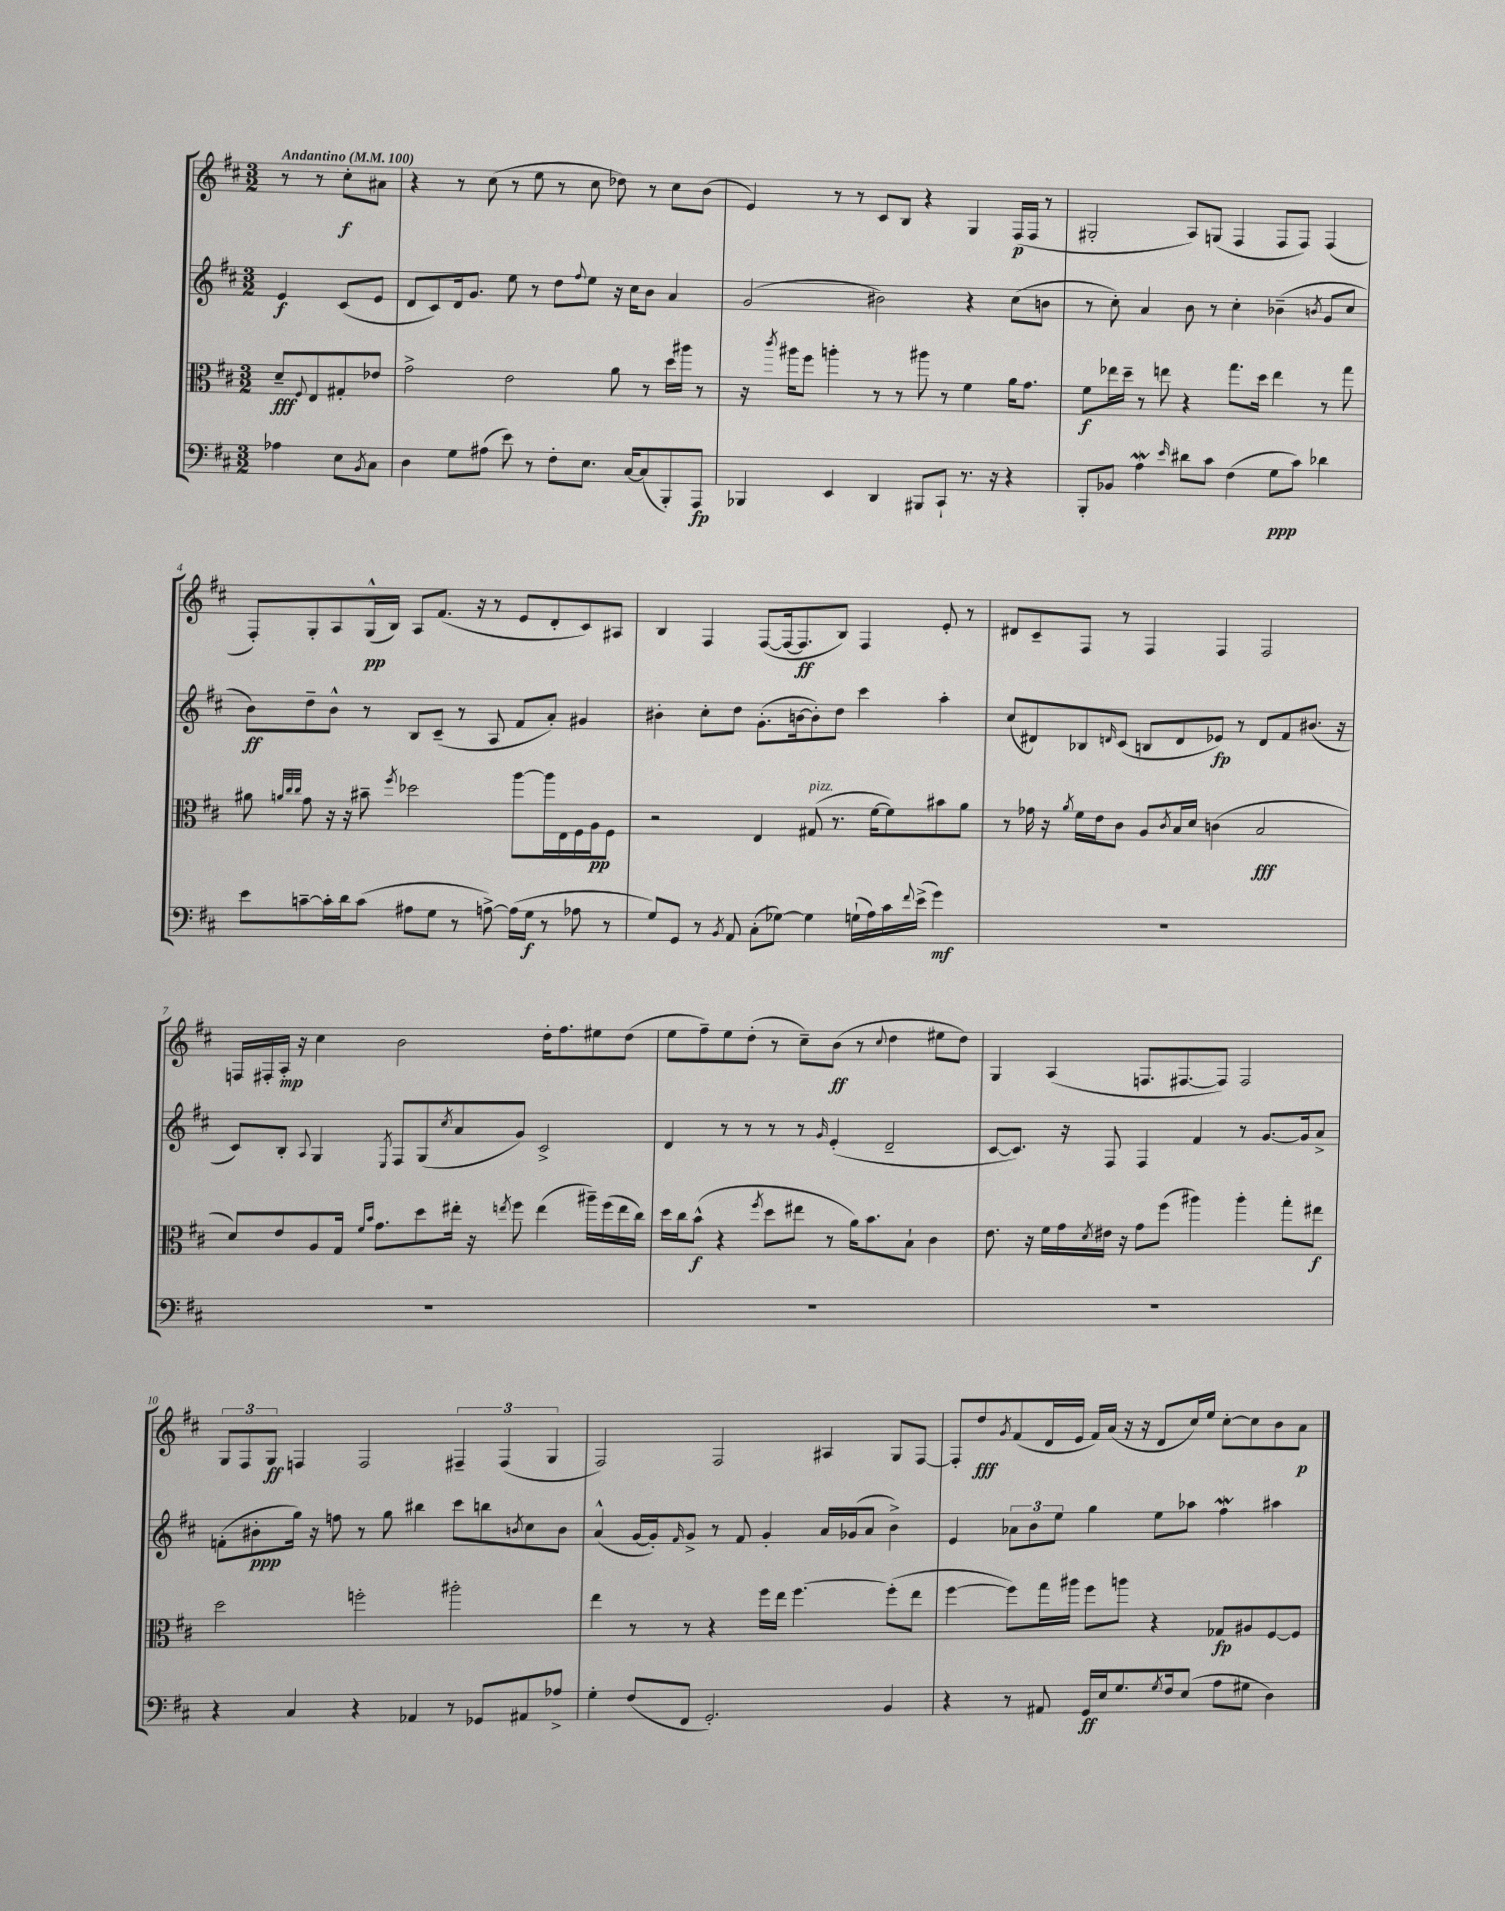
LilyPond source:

<<
\new StaffGroup <<
\new Staff = "s0" {
    \clef treble \key d \major \numericTimeSignature \time 3/2 \partial 2 \tempo "Andantino" 4 = 100
    r8 r8 cis''8-.\f ais'8 |
    r4 r8 cis''8( r8 e''8 r8 cis''8 des''8) r8 cis''8 b'8( |
    e'4) r8 r8 cis'8 b8 r4 g4 fis16\p( fis16 r8 |
    gis2-. a8) g8( fis4 fis8 fis8) fis4( |
    fis8-.) g8-. a8 g16-^\pp( b16) a8 fis'8.( r16 r8 e'8 d'8-. cis'8) ais8 |
    b4 fis4 fis8~( fis16~ fis8.\ff b8) fis4 e'8-. r8 |
    dis'8 cis'8-- fis8 r8 fis4 fis4 fis2 |
    f16 fis16-. a16-.\mp r16 cis''4 b'2 d''16-. fis''8. eis''8 d''8( |
    e''8 fis''8--) e''8 d''8-.( r8 cis''8--) b'8\ff( r8 \appoggiatura { cis''8 } d''4 eis''8 d''8) |
    g4 a4( f8. fis8.~ fis8) fis2 |
    \tuplet 3/2 { g8 fis8 g8\ff } f4 f2 \tuplet 3/2 { fis4-- fis4( g4 } |
    fis2) fis2 ais4 g8 fis8~ |
    fis8-. d''8\fff \acciaccatura { g'8 } fis'8( d'16 e'16 fis'16) a'16( r16 r16 d'8 cis''16) e''16 cis''8~-. cis''8 b'8 a'8\p \bar "|." |
}
\new Staff = "s1" {
    \clef treble \key d \major \numericTimeSignature \time 3/2 \partial 2
    e'4\f cis'8( e'8 |
    d'8 cis'8) d'16 g'8. e''8 r8 d''8 \appoggiatura { fis''8 } e''8 r16 cis''16 b'8 a'4 |
    g'2( bis'2) r4 cis''8( b'8 |
    r8 cis''8-.) a'4 b'8 r8 cis''4-. bes'4--( \acciaccatura { b'8 } g'8 cis''8 |
    b'8\ff) d''8-- b'8-^ r8 b8 cis'8--( r8 a8 fis'8 a'8-.) gis'4 |
    bis'4-. cis''8-. d''8 g'8.-.( b'16~ b'8-.) d''8 cis'''4 a''4-. |
    cis''8( dis'8) bes8 \grace { d'16 } cis'8( b8 d'8 ees'8\fp) r8 d'8 fis'8 bis'8.( r16 |
    cis'8) b8-. \appoggiatura { a8 } g4 \acciaccatura { e8 } fis8 g8( \acciaccatura { cis''8 } a'8 g'8) cis'2-> |
    d'4 r8 r8 r8 r8 \grace { g'16 } e'4-.( d'2-- |
    cis'8~ cis'8.) r16 fis8 fis4 fis'4 r8 g'8.~ g'16 a'8-> |
    f'8-.( bis'8-.\ppp g''16) r16 f''8 r8 g''8 bis''4 cis'''8 b''8 \acciaccatura { b'8 } cis''8 b'8 |
    a'4-^( g'16~ g'16-.) \grace { fis'16 } g'8-> r8 fis'8 g'4-. a'16 ges'16( a'8 b'4->) |
    e'4 \tuplet 3/2 { aes'8 b'8 e''8 } g''4 e''8 aes''8 fis''4\mordent ais''4 \bar "|." |
}
\new Staff = "s2" {
    \clef alto \key d \major \numericTimeSignature \time 3/2 \partial 2
    d'8--\fff \appoggiatura { fis8 } e8 gis8-. ees'8 |
    g'2-> e'2 a'8 r8 d''16 ais''16 r8 |
    r16 \acciaccatura { cis'''8 } ais''16 fis''8 a''4-. r8 r8 ais''8 r8 fis'4 a'16 g'8. |
    fis'8\f ees''16 d''16-- r8 e''8 r4 g''8. d''16 e''4 r8 g''8 |
    ais'8 \grace { a'32 cis''32 cis''32 } g'8 r16 r16 bis'8-- \acciaccatura { fis''8 } des''2 a''8~ a''16 e16 fis16 a16\pp fis8 |
    r2 e4 gis8^\markup { \italic "pizz." }( r8. fis'16~ fis'8) bis'8 a'8 |
    r8 ges'16 r16 \acciaccatura { a'8 } fis'16 e'16 cis'8 a8 \acciaccatura { cis'8 } b16 d'16 c'4( b2\fff |
    d'8) e'8 a8 g16 \grace { fis'16 b'16 } g'8. d''8 eis''16-. r16 \acciaccatura { e''8 } fis''8 e''4( ais''16--) fis''16( e''16 cis''16) |
    d''16 cis''16 b'8-^\f( r4 \acciaccatura { fis''8 } d''8 eis''8 r8 a'16) b'8. b8-! cis'4 |
    e'8. r16 fis'16 g'16 \acciaccatura { d'8 } eis'16 r16 g'8 fis''8( ais''4) ais''4-. g''8-. eis''8\f |
    d''2 f''2-. ais''2-. |
    e''4 r8 r8 r4 fis''16 e''16 fis''4.~ fis''8-.( e''8 |
    fis''4~ fis''8) g''16 ais''16 fis''8 a''8 r4 ges8\fp ais8 fis8~ fis8 \bar "|." |
}
\new Staff = "s3" {
    \clef bass \key d \major \numericTimeSignature \time 3/2 \partial 2
    aes4 e8 \acciaccatura { b,8 } cis8 |
    d4 g8 ais8( e'8) r8 fis8-. e8. cis16~ cis8( b,,8-.) a,,8\fp |
    bes,,4 e,4 d,4 bis,,8 cis,8-! r8. r16 r4 |
    b,,8-. bes,8 a4\mordent \grace { e'16 } dis'8 cis'8 fis4( g8\ppp cis'8) des'4 |
    e'8 c'8~-- c'16-. d'16 c'8( ais8 g8 r8 a8~->) a16( g16\f r8 aes8 r8 |
    g8) g,8 r8 \acciaccatura { b,8 } a,8 cis8-.( ges8~) ges4 g16-!( a16) cis'16 \appoggiatura { fis'8 } e'16->( g'4\mf) |
    R1. |
    R1. |
    R1. |
    R1. |
    r4 cis4 r4 aes,4 r8 ges,8 ais,8 aes8-> |
    g4-. fis8( fis,8 g,2.-.) b,4 |
    r4 r8 ais,8 g,16\ff e16 g8. \acciaccatura { g8 } fis16 e8( a8 gis8 d4) \bar "|." |
}
>>
>>
